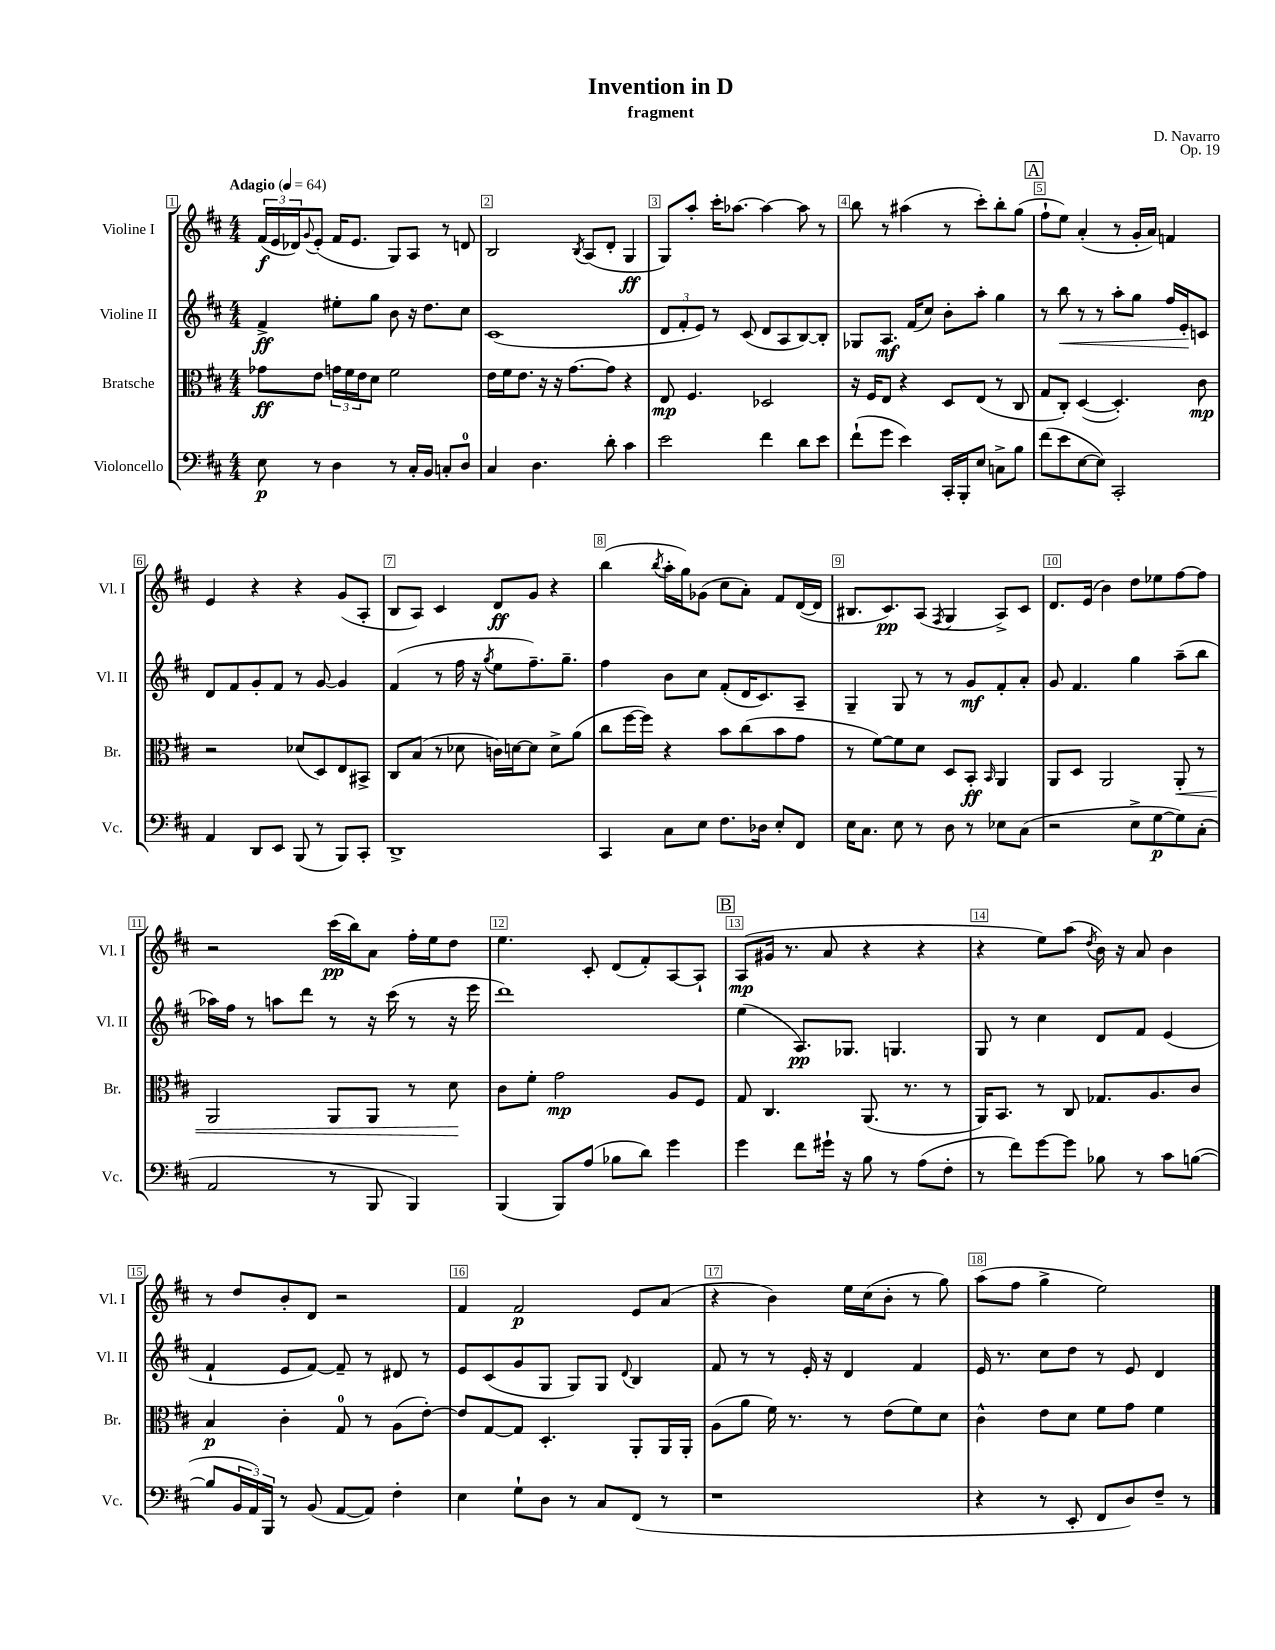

**kern	**dynam	**kern	**dynam	**kern	**dynam	**kern	**dynam
*part4	*part4	*part3	*part3	*part2	*part2	*part1	*part1
*staff4	*staff4	*staff3	*staff3	*staff2	*staff2	*staff1	*staff1
*I"Violoncello	*	*I"Bratsche	*	*I"Violine II	*	*I"Violine I	*
*I'Vc.	*	*I'Br.	*	*I'Vl. II	*	*I'Vl. I	*
*clefF4	*	*clefC3	*	*clefG2	*	*clefG2	*
*k[f#c#]	*	*k[f#c#]	*	*k[f#c#]	*	*k[f#c#]	*
*M4/4	*	*M4/4	*	*M4/4	*	*M4/4	*
*MM64	*	*MM64	*	*MM64	*	*MM64	*
=1	=1	=1	=1	=1	=1	=1	=1
!	!	!	!	!	!	!LO:TX:a:B:t=Adagio	!
8E\	p	8g-X\L	ff	4f#^/	ff	(24f#/LL	f
.	.	.	.	.	.	24e/	.
.	.	.	.	.	.	24d-X/J)	.
.	.	.	.	.	.	8qqg/	.
8r	.	8e\J	.	.	.	(8e'/J	.
4D\	.	24gn\LL	.	8ee#X'\L	.	16f#/KL	.
.	.	24f#\	.	.	.	.	.
.	.	.	.	.	.	8.e/J	.
.	.	24e\J	.	.	.	.	.
.	.	8d\J	.	8gg\J	.	.	.
8r	.	2f#\	.	8b\	.	8G/L)	.
16C#'/LL	.	.	.	16r	.	8A/J	.
16BB/JJ	.	.	.	8.dd\L	.	.	.
8Cn'/L	.	.	.	.	.	8r	.
8D/J	.	.	.	8cc#\J	.	8dn/	.
=2	=2	=2	=2	=2	=2	=2	=2
4C#/	.	16e\LL	.	(1c#	.	2B/	.
.	.	16f#\J	.	.	.	.	.
.	.	8.e\J	.	.	.	.	.
4.D\	.	.	.	.	.	.	.
.	.	16r	.	.	.	.	.
.	.	16r	.	.	.	.	.
.	.	[8.g\L	.	.	.	.	.
.	.	.	.	.	.	8qB/	.
.	.	.	.	.	.	(8A/L	.
8d'\	.	8g\J]	.	.	.	8d'/J	.
4c#\	.	4r	.	.	.	4G/	ff
=3	=3	=3	=3	=3	=3	=3	=3
2e\	.	8E/	mp	12d/L	.	8G/L)	.
.	.	.	.	12f#'/	.	.	.
.	.	4.F#/	.	.	.	8aa'/J	.
.	.	.	.	12e/J)	.	.	.
.	.	.	.	8r	.	16ccc#'\KL	.
.	.	.	.	.	.	[8.aa-X\J	.
.	.	.	.	(8c#/	.	.	.
4f#\	.	2D-X/	.	8d/L	.	4aa-\_	.
.	.	.	.	8A/	.	.	.
8d\L	.	.	.	[8B/)	.	8aa-\]	.
8e\J	.	.	.	8B'/J]	.	8r	.
=4	=4	=4	=4	=4	=4	=4	=4
(8f#`\L	.	16r	.	8G-X/L	.	8bb\	.
.	.	16F#/KL	.	.	.	.	.
8g\J	.	8E/J	.	8.A/J	mf	8r	.
4e\)	.	4r	.	.	.	(4aa#X\	.
.	.	.	.	(16f#/KL	.	.	.
.	.	.	.	8cc#/J)	.	.	.
16CC#'/LL	.	8D/L	.	8b'\L	.	8r	.
16BBB'/J	.	.	.	.	.	.	.
8E/J	.	(8E/J	.	8aa'\J	.	8ccc#'\L)	.
8Cn^\L	.	8r	.	4gg\	.	8bb'\	.
8B\J	.	8C#/	.	.	.	(8gg\J	.
!!LO:REH:place=s1:t=A
=5	=5	=5	=5	=5	=5	=5	=5
(8f#\L	.	8G/L	.	8r	.	8ff#`\L	.
!	!	!	!	!	!LO:HP:b	!	!
8e\	.	8C#'/J)	.	8bb\	<	8ee\J)	.
[8E\	.	([4D/	.	8r	.	(4a'/	.
8E\J])	.	.	.	8r	.	.	.
2CC#'/	.	4.D'/])	.	8aa'\L	.	8r	.
.	.	.	.	8gg\J	.	16g'/LL	.
.	.	.	.	.	.	16a/JJ)	.
.	.	.	.	16ff#/LL	.	4fn/	.
.	.	.	.	16e'/J	.	.	.
.	.	8c#\	mp	8cn/J	[	.	.
!!LO:LB:g=z
=6	=6	=6	=6	=6	=6	=6	=6
4AA/	.	2r	.	8d/L	.	4e/	.
.	.	.	.	8f#/	.	.	.
8DD/L	.	.	.	8g'/	.	4r	.
8EE/J	.	.	.	8f#/J	.	.	.
(8BBB/	.	(8d-X/L	.	8r	.	4r	.
8r	.	8D/)	.	[8g/	.	.	.
8BBB/L)	.	8E/	.	4g/]	.	(8g/L	.
8CC#'/J	.	8BB#X^/J	.	.	.	8A'/J	.
=7	=7	=7	=7	=7	=7	=7	=7
1DD^	.	8C#/L	.	(4f#/	.	8B/L	.
.	.	(8B/J	.	.	.	8A/J)	.
.	.	8r	.	8r	.	4c#/	.
.	.	8d-X\	.	16ff#\	.	.	.
.	.	.	.	16r	.	.	.
.	.	.	.	8qgg/	.	.	.
.	.	16cn\LL)	.	8ee\L	.	8d/L	ff
.	.	[16dn\J	.	.	.	.	.
.	.	8d\J]	.	8.ff#~\)	.	8g/J	.
.	.	8d^\L	.	.	.	4r	.
.	.	.	.	8.gg~\J	.	.	.
.	.	(8a\J	.	.	.	.	.
=8	=8	=8	=8	=8	=8	=8	=8
4CC#/	.	8cc#\L	.	4ff#\	.	(4bb\	.
.	.	[16ff#\L	.	.	.	.	.
.	.	16ff#\JJ])	.	.	.	.	.
.	.	.	.	.	.	8qbb/	.
8C#\L	.	4r	.	8b\L	.	16aa'\LL	.
.	.	.	.	.	.	16gg\J)	.
8E\J	.	.	.	8cc#\J	.	(8g-X\J	.
8.F#\L	.	8b\L	.	(8f#'/L	.	8cc#\L	.
.	.	(8cc#\	.	16d/K	.	8a'\J)	.
16D-X\Jk	.	.	.	8.c#/)	.	.	.
8E'/L	.	8b\	.	.	.	8f#/L	.
8FF#/J	.	8g\J	.	8A~/J	.	([16d/L	.
.	.	.	.	.	.	16d/JJ]	.
=9	=9	=9	=9	=9	=9	=9	=9
16E\KL	.	8r	.	4G~/	.	8.B#X/L	.
8.C#\J	.	.	.	.	.	.	.
.	.	[8f#\L)	.	.	.	.	.
.	.	.	.	.	.	8.c#/)	pp
8E\	.	8f#\]	.	8G/	.	.	.
8r	.	8d\J	.	8r	.	(8A/J	.
.	.	.	.	.	.	8qF#/	.
8D\	.	8D/L	.	8r	.	4G/	.
8r	.	8BB'/J	ff	8g/L	mf	.	.
.	.	16qqBB/	.	.	.	.	.
8E-X\L	.	4AA/	.	8f#'/	.	8A^/L)	.
(8C#\J	.	.	.	8a'/J	.	8c#/J	.
=10	=10	=10	=10	=10	=10	=10	=10
2r	.	8AA/L	.	8g/	.	8.d/L	.
.	.	8D/J	.	4.f#/	.	.	.
.	.	.	.	.	.	(16e/Jk	.
.	.	2AA/	.	.	.	4b\)	.
8E^\L	.	.	.	4gg\	.	8dd\L	.
[8G\	p	.	.	.	.	8ee-X\	.
!	!	!	!LO:HP:b	!	!	!	!
8G\])	.	8AA'/	<	(8aa~\L	.	[8ff#\	.
(8C#'\J	.	8r	.	8bb\J	.	8ff#\J]	.
!!LO:LB:g=z
=11	=11	=11	=11	=11	=11	=11	=11
2AA/	.	2AA/	.	16aa-X\LL)	.	2r	.
.	.	.	.	16ff#\JJ	.	.	.
.	.	.	.	8r	.	.	.
.	.	.	.	8aan\L	.	.	.
.	.	.	.	8ddd\J	.	.	.
8r	.	8AA/L	.	8r	.	(16ccc#\LL	pp
.	.	.	.	.	.	16bb\J)	.
8BBB/	.	8AA/J	.	16r	.	8a\J	.
.	.	.	.	(16ccc#\	.	.	.
4BBB/)	.	8r	.	8r	.	16ff#'\LL	.
.	.	.	.	.	.	16ee\J	.
.	.	8d\	.	16r	.	8dd\J	.
.	.	.	.	16eee\	.	.	.
.	.	.	[	.	.	.	.
=12	=12	=12	=12	=12	=12	=12	=12
(4BBB/	.	8c#\L	.	1ddd)	.	4.ee\	.
.	.	8f#'\J	.	.	.	.	.
8BBB/L)	.	2g\	mp	.	.	.	.
(8A/J	.	.	.	.	.	8c#'/	.
8B-X\L	.	.	.	.	.	(8d/L	.
8d\J)	.	.	.	.	.	8f#'/)	.
4g\	.	8A/L	.	.	.	[8A/	.
.	.	8F#/J	.	.	.	8A`/J]	.
!!LO:REH:place=s1:t=B
=13	=13	=13	=13	=13	=13	=13	=13
4g\	.	8G/	.	(4ee\	.	(8A/L	mp
.	.	4.C#/	.	.	.	16g#X/Jk	.
.	.	.	.	.	.	8.r	.
8f#\L	.	.	.	8.A/L)	pp	.	.
16g#X`\Jk	.	.	.	.	.	8a/	.
16r	.	.	.	8.G-X/J	.	.	.
8B\	.	(8.AA/	.	.	.	4r	.
8r	.	.	.	4.Gn/	.	.	.
.	.	8.r	.	.	.	.	.
(8A\L	.	.	.	.	.	4r	.
8F#'\J	.	8r	.	.	.	.	.
=14	=14	=14	=14	=14	=14	=14	=14
8r	.	16AA/KL)	.	8G/	.	4r	.
.	.	8.BB/J	.	.	.	.	.
8f#\L)	.	.	.	8r	.	.	.
[8g\	.	8r	.	4cc#\	.	8ee\L)	.
8g\J]	.	8C#/	.	.	.	(8aa\J	.
.	.	.	.	.	.	8qdd/	.
8B-X\	.	8.G-X/L	.	8d/L	.	16b\)	.
.	.	.	.	.	.	16r	.
8r	.	.	.	8f#/J	.	8a/	.
.	.	8.A/	.	.	.	.	.
8c#\L	.	.	.	(4e/	.	4b\	.
([8Bn\J	.	8c#/J	.	.	.	.	.
!!LO:LB:g=z
=15	=15	=15	=15	=15	=15	=15	=15
8B/L]	.	4B/	p	4f#`/	.	8r	.
24BB/L	.	.	.	.	.	8dd/L	.
24AA/)	.	.	.	.	.	.	.
24BBB/JJ	.	.	.	.	.	.	.
8r	.	4c#'\	.	8e/L	.	8b'/	.
(8BB/	.	.	.	[8f#/J)	.	8d/J	.
[8AA/L	.	8G/	.	8f#~/]	.	2r	.
8AA/J])	.	8r	.	8r	.	.	.
4F#'\	.	(8A\L	.	8d#X/	.	.	.
.	.	[8e'\J)	.	8r	.	.	.
=16	=16	=16	=16	=16	=16	=16	=16
4E\	.	8e/L]	.	8e/L	.	4f#/	.
.	.	[8G/	.	(8c#/	.	.	.
8G`\L	.	8G/J]	.	8g/	.	2f#/	p
8D\J	.	4.D'/	.	8G/J	.	.	.
8r	.	.	.	8G/L)	.	.	.
8C#/L	.	.	.	8G/J	.	.	.
.	.	.	.	8qqd/	.	.	.
(8FF#/J	.	8AA'/L	.	4B/	.	8e/L	.
8r	.	16AA/L	.	.	.	(8a/J	.
.	.	16AA'/JJ	.	.	.	.	.
=17	=17	=17	=17	=17	=17	=17	=17
1r	.	(8A\L	.	8f#/	.	4r	.
.	.	8a\J	.	8r	.	.	.
.	.	16f#\)	.	8r	.	4b\)	.
.	.	8.r	.	.	.	.	.
.	.	.	.	16e'/	.	.	.
.	.	.	.	16r	.	.	.
.	.	8r	.	4d/	.	16ee\LL	.
.	.	.	.	.	.	(16cc#\J	.
.	.	(8e\L	.	.	.	8b'\J	.
.	.	8f#\)	.	4f#/	.	8r	.
.	.	8d\J	.	.	.	8gg\)	.
=18	=18	=18	=18	=18	=18	=18	=18
4r	.	4c#^^\	.	16e/	.	(8aa\L	.
.	.	.	.	8.r	.	.	.
.	.	.	.	.	.	8ff#\J	.
8r	.	8e\L	.	8cc#\L	.	4gg^\	.
8EE'/	.	8d\J	.	8dd\J	.	.	.
8FF#/L	.	8f#\L	.	8r	.	2ee\)	.
8D/)	.	8g\J	.	8e/	.	.	.
8F#~/J	.	4f#\	.	4d/	.	.	.
8r	.	.	.	.	.	.	.
==	==	==	==	==	==	==	==
*-	*-	*-	*-	*-	*-	*-	*-
